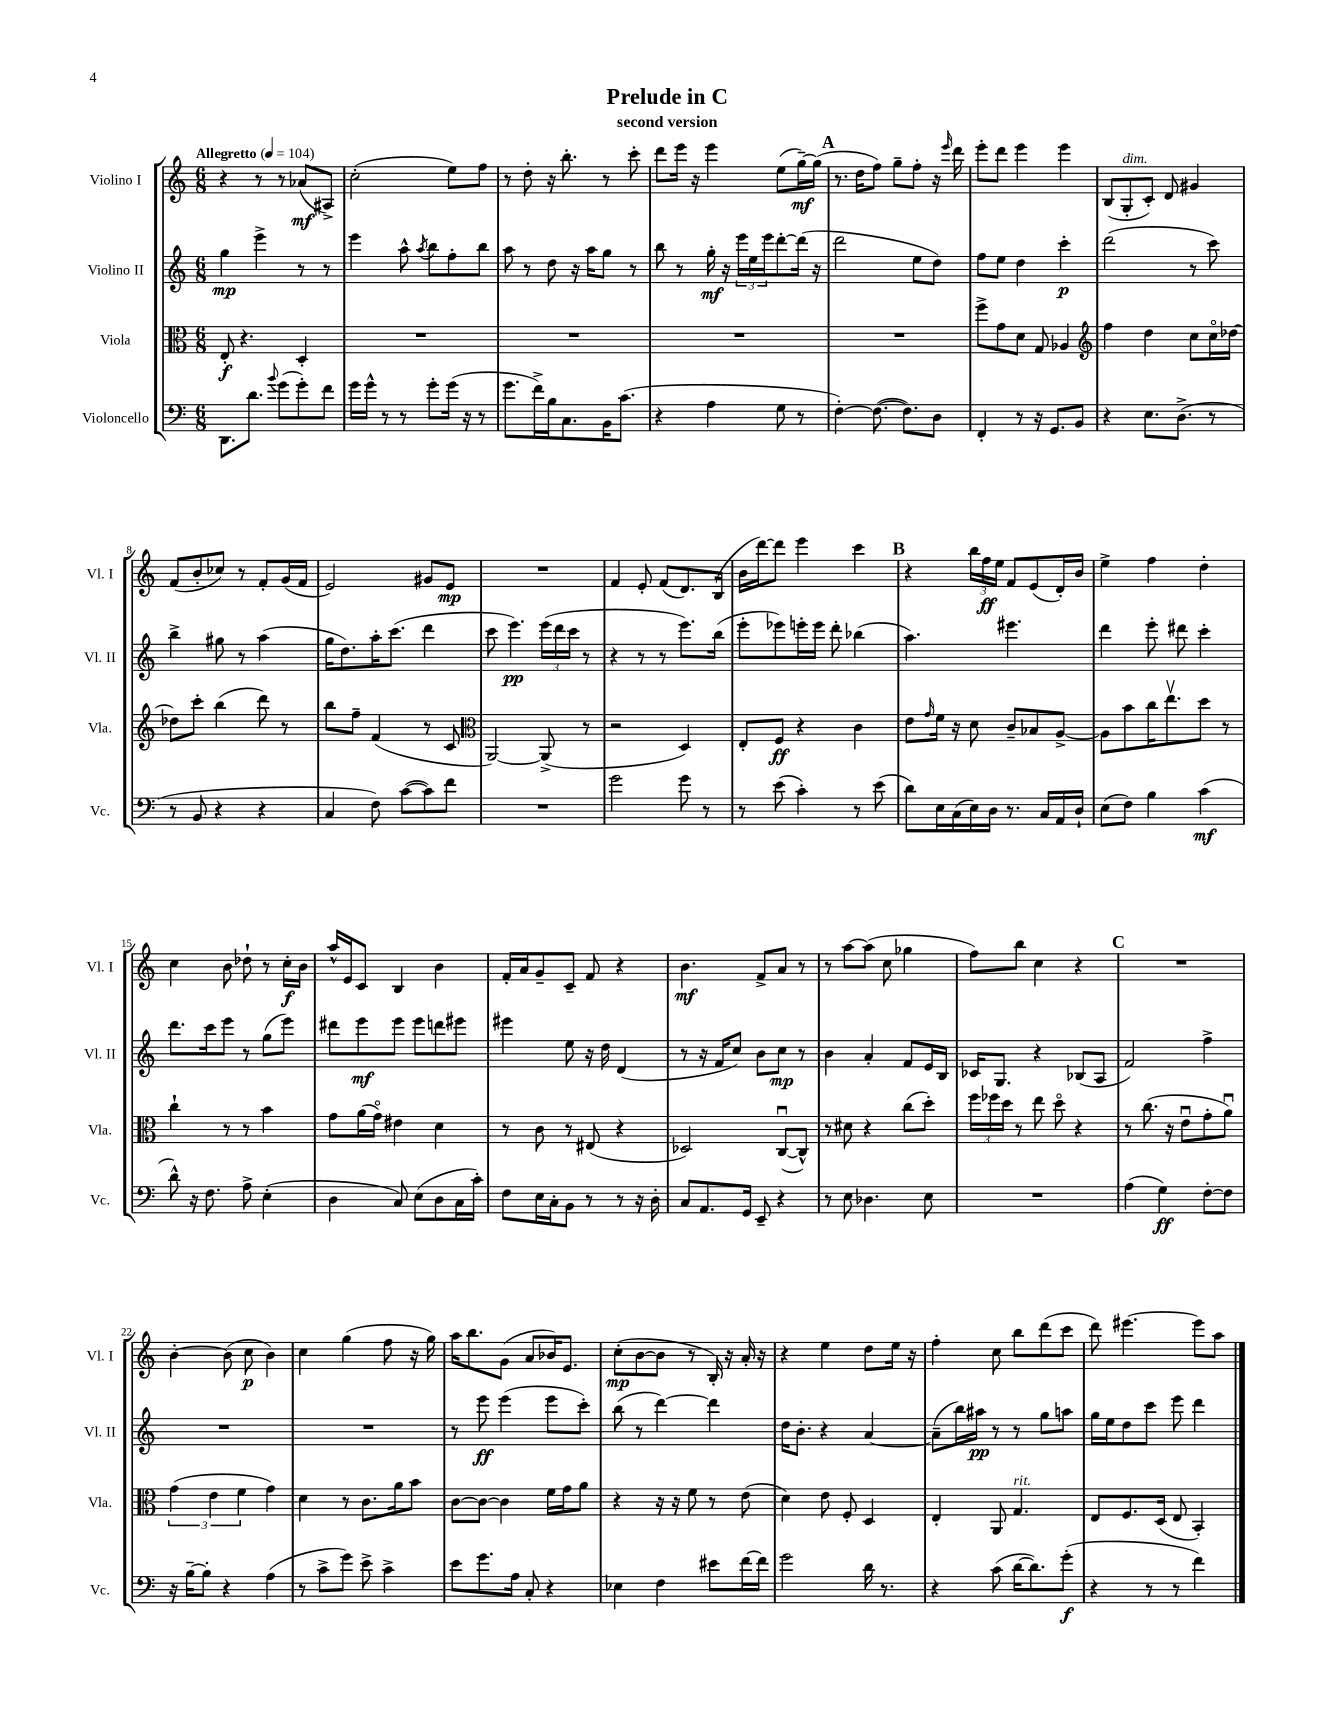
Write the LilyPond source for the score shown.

\header { title = "Prelude in C" subtitle = "second version" }
<<
\new StaffGroup <<
\new Staff = "s0" \with { instrumentName = "Violino I" shortInstrumentName = "Vl. I" } {
    \clef treble \key c \major \numericTimeSignature \time 6/8 \tempo "Allegretto" 4 = 104
    r4 r8 r8 aes'8\mf( ais8->) |
    c''2-.( e''8) f''8 |
    r8 d''8-. r16 b''8.-. r8 c'''8-. |
    d'''8 e'''16 r16 e'''4 e''8( g''16~--\mf) g''16( |
    \mark \markup { \bold "A" } r8. d''16 f''8) g''8-- f''8-. r16 \grace { e'''16 } d'''16 |
    e'''8-. d'''8 e'''4 e'''4 |
    b8( g8-.^\markup { \italic "dim." } c'8-.) d'8 gis'4 |
    f'8( b'8-. ces''8) r8 f'8-. g'16( f'16 |
    e'2) gis'8 e'8\mp |
    R2. |
    f'4 e'8-. f'8( d'8.) b16( |
    b'16 d'''16~) d'''8 e'''4 c'''4 |
    \mark \markup { \bold "B" } r4 \tuplet 3/2 { b''16 f''16\ff e''16 } f'8 e'8( d'16-.) b'16 |
    e''4-> f''4 d''4-. |
    c''4 b'8 des''8-! r8 c''16-.\f b'16 |
    a''16-^ e'16 c'8 b4 b'4 |
    f'16-. a'16 g'8-- c'8-- f'8 r4 |
    b'4.\mf f'8-> a'8 r8 |
    r8 a''8~ a''8( c''8 ges''4 |
    f''8) b''8 c''4 r4 |
    \mark \markup { \bold "C" } R2. |
    b'4~-. b'8( c''8\p b'4) |
    c''4 g''4( f''8 r16 g''16) |
    a''16 b''8. g'8( a'8 bes'16) e'8. |
    c''8-.\mp( b'8~ b'8 r8 b16-.) r16 a'16-. r16 |
    r4 e''4 d''8 e''16 r16 |
    f''4-. c''8 b''8 d'''8( c'''8 |
    d'''8) eis'''4.~ eis'''8 a''8 \bar "|." |
}
\new Staff = "s1" \with { instrumentName = "Violino II" shortInstrumentName = "Vl. II" } {
    \clef treble \key c \major \numericTimeSignature \time 6/8
    g''4\mp e'''4-> r8 r8 |
    e'''4 a''8-^ \acciaccatura { a''8 } b''8 f''8-. b''8 |
    a''8 r8 d''8 r16 a''16 g''8 r8 |
    b''8 r8 g''16-.\mf r16 \tuplet 3/2 { e'''16 e''16 e'''16 } d'''8~-. d'''16( r16 |
    \mark \markup { \bold "A" } d'''2 e''8 d''8) |
    f''8 e''8 d''4 c'''4-.\p |
    d'''2( r8 c'''8) |
    b''4-> gis''8 r8 a''4( |
    g''16 d''8.) a''16-. c'''8.( d'''4 |
    c'''8 e'''4.\pp) \tuplet 3/2 { e'''16( d'''16 c'''16 } r8 |
    r4 r8 r8 e'''8.) b''16( |
    e'''8-. ees'''8) e'''16-. e'''16 d'''8-. bes''4( |
    \mark \markup { \bold "B" } a''4.) eis'''4. |
    d'''4 e'''8-. dis'''8 c'''4-. |
    d'''8. c'''16 e'''8 r8 g''8( e'''8) |
    dis'''8 e'''8\mf e'''8 e'''8 d'''8 eis'''8 |
    eis'''4 e''8 r16 d''16 d'4( |
    r8 r16 f'16 c''8) b'8 c''8\mp r8 |
    b'4 a'4-. f'8 e'16 b16 |
    ces'16 g8. r4 bes8( a8 |
    \mark \markup { \bold "C" } f'2) f''4-> |
    R2. |
    R2. |
    r8 e'''8\ff e'''4( e'''8 c'''8-.) |
    b''8( r8 d'''4~) d'''4 |
    d''16 b'8.-. r4 a'4~ |
    a'8--( b''16) ais''16\pp r8 r8 g''8 a''8 |
    g''16 e''16 d''8 c'''8 e'''8 d'''4 \bar "|." |
}
\new Staff = "s2" \with { instrumentName = "Viola" shortInstrumentName = "Vla." } {
    \clef alto \key c \major \numericTimeSignature \time 6/8
    e8-.\f r4. d4-. |
    R2. |
    R2. |
    R2. |
    \mark \markup { \bold "A" } R2. |
    f''8-> g'8 d'8 g8 aes4 |
    \clef treble f''4 d''4 c''8 c''16\flageolet des''16~ |
    des''8 c'''8-. b''4( d'''8) r8 |
    b''8 f''8-- f'4( r8 c'8 |
    \clef alto a,2~) a,8->( r8 |
    r2 d4) |
    e8-. f8\ff r4 c'4 |
    \mark \markup { \bold "B" } e'8 \grace { g'16 } f'16 r16 d'8 c'8-- bes8 a8~-> |
    a8 b'8 c''16 e''8.\upbow d''8 r8 |
    c''4-! r8 r8 b'4 |
    g'8 a'16( g'16\flageolet) eis'4 d'4 |
    r8 c'8 r8 eis8( r4 |
    des2) c8~\downbow( c8-^) |
    r8 dis'8 r4 c''8( d''8-.) |
    \tuplet 3/2 { f''16 fes''16 d''16 } r8 e''8 d''8\flageolet r4 |
    \mark \markup { \bold "C" } r8 c''8.( r16 e'8\downbow g'8-. a'8\downbow) |
    \tuplet 3/2 { g'4( e'4 f'4 } g'4) |
    d'4 r8 c'8. a'16 b'8 |
    c'8~ c'8~ c'4 f'16 g'16 a'8 |
    r4 r16 r16 f'8 r8 e'8( |
    d'4) e'8 f8-. d4 |
    e4-. a,8 g4.^\markup { \italic "rit." } |
    e8 f8. d16( e8 b,4-.) \bar "|." |
}
\new Staff = "s3" \with { instrumentName = "Violoncello" shortInstrumentName = "Vc." } {
    \clef bass \key c \major \numericTimeSignature \time 6/8
    d,8. d'8. \appoggiatura { b'8 } g'8( g'8-.) f'8 |
    g'16 g'16-^ r8 r8 g'8-. g'16( r16 r8 |
    g'8. f'16->) b16 c8. b,16 c'8.( |
    r4 a4 g8 r8 |
    \mark \markup { \bold "A" } f4~-.) f8.~( f8.) d8 |
    f,4-. r8 r16 g,8. b,8 |
    r4 e8. d8.->( r8 |
    r8 b,8 r4 r4 |
    c4 f8) c'8~( c'8) f'8 |
    R2. |
    g'2 g'8 r8 |
    r8 e'8( c'4-.) r8 e'8( |
    \mark \markup { \bold "B" } d'8) e16 c16( e16) d16 r8. c16 a,16 d16-! |
    e8( f8) b4 c'4\mf( |
    d'8-^) r16 f8. a8-> e4-.( |
    d4 c8) e8( d8 c16 c'16-.) |
    f8 e16 c16-. b,8 r8 r8 r16 d16-. |
    c8 a,8. g,16 e,8-- r4 |
    r8 e8 des4. e8 |
    R2. |
    \mark \markup { \bold "C" } a4( g4\ff) f8~-. f8 |
    r16 b16~-- b8-. r4 a4( |
    r8 c'8-> g'8) e'8-> c'4-> |
    e'8 g'8. a16 c8-. r4 |
    ees4 f4 eis'8 f'16~ f'16 |
    g'2 d'16 r8. |
    r4 c'8( d'16~ d'8.) g'8-.\f( |
    r4 r8 r8 f'4) \bar "|." |
}
>>
>>
